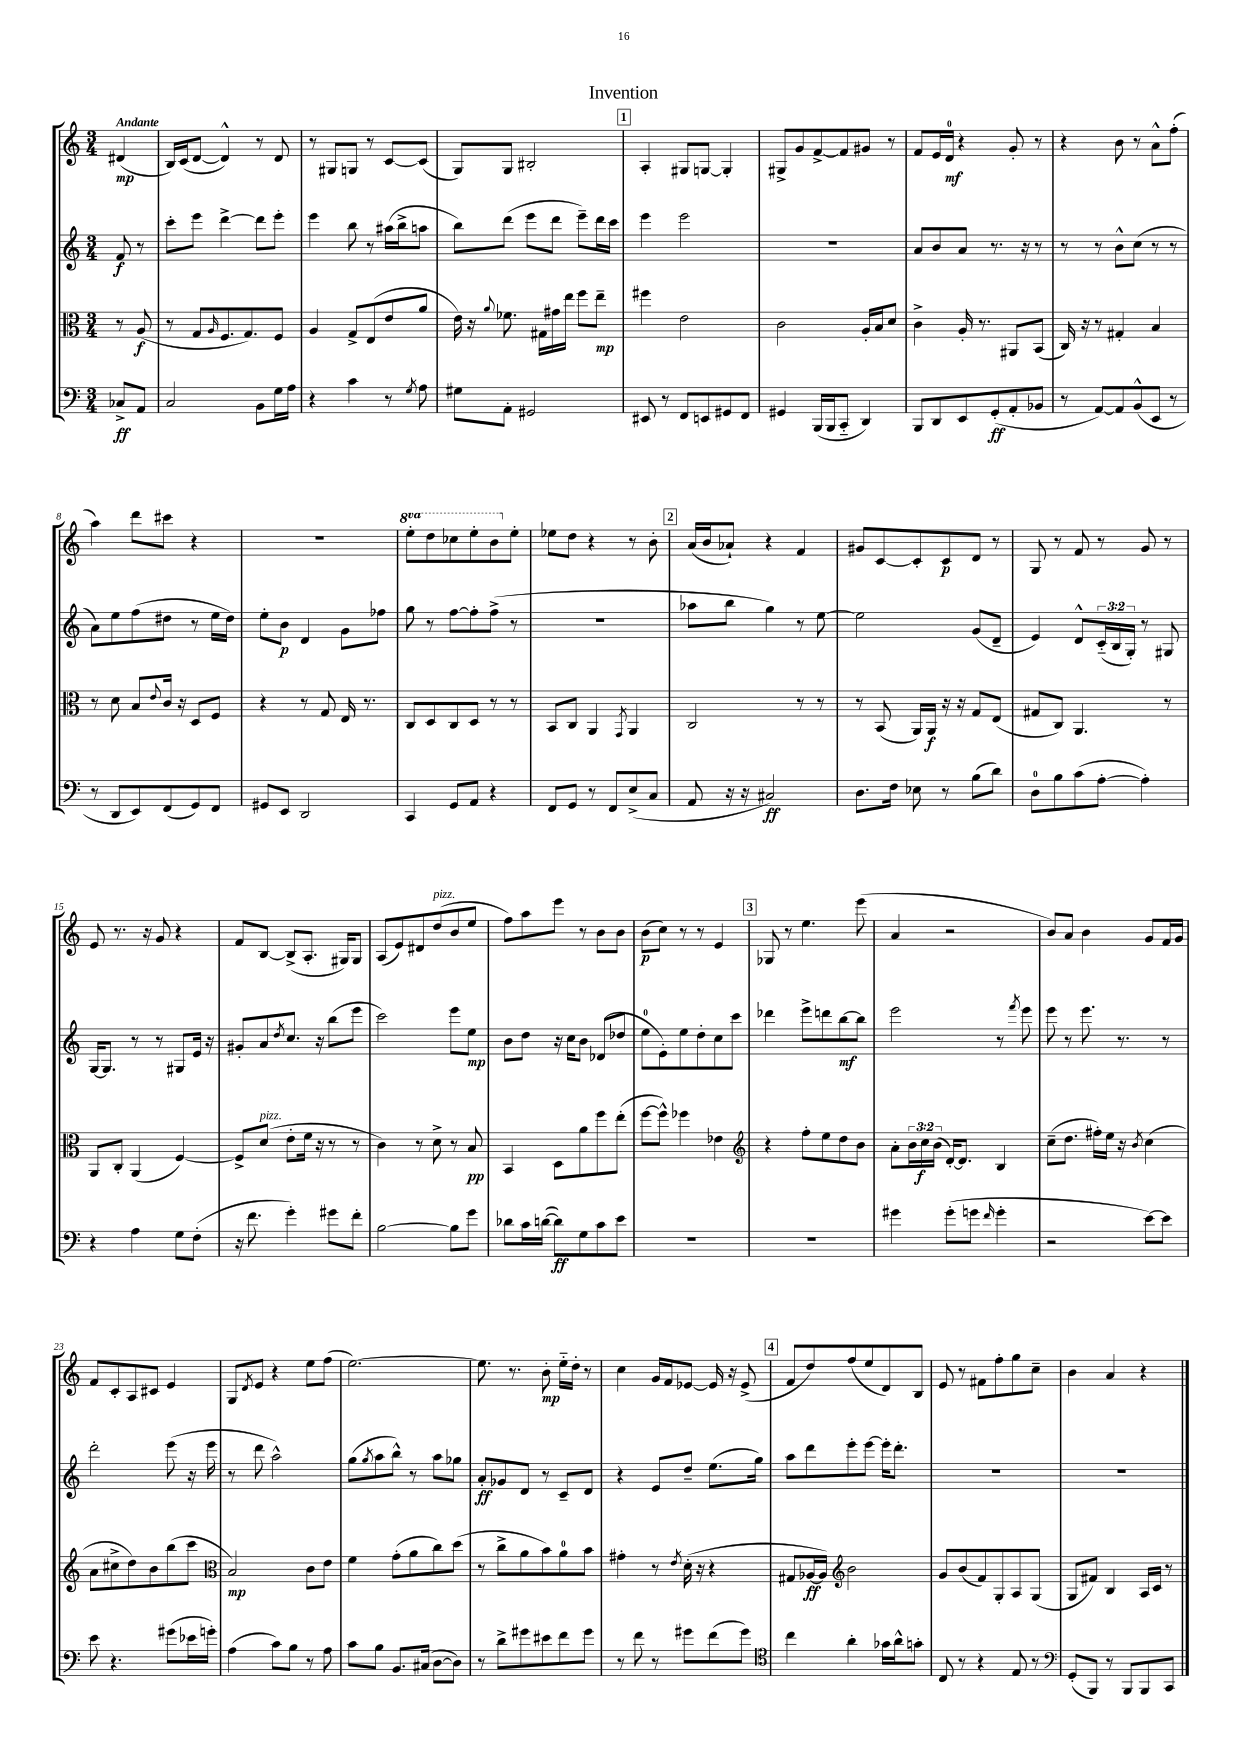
\header { title = "Invention" }
<<
\new StaffGroup <<
\new Staff = "s0" {
    \clef treble \key c \major \numericTimeSignature \time 3/4 \set Staff.ottavationMarkups = #ottavation-simple-ordinals \partial 4 \tempo "Andante"
    dis'4\mp( |
    b16) c'16( d'8~ d'4-^) r8 d'8 |
    r8 gis8 g8 r8 c'8~ c'8( |
    g8) g8 bis2-. |
    \mark \markup { \box "1" } a4-. gis8 g8~ g4-. |
    gis8-> g'8 f'8~-> f'8 gis'8 r8 |
    f'8 e'16 d'16-0\mf r4 g'8-. r8 |
    r4 b'8 r8 a'8-^ f''8-.( |
    a''4) d'''8 cis'''8 r4 |
    R2. |
    \ottava #1 e'''8-. d'''8 ces'''8 e'''8-. b''8 \ottava #0 e''8-. |
    ees''8 d''8 r4 r8 b'8-. |
    \mark \markup { \box "2" } a'16( b'16 aes'8-!) r4 f'4 |
    gis'8 c'8~ c'8-. c'8\p d'8 r8 |
    g8 r8 f'8 r8 g'8 r8 |
    e'8 r8. r16 g'8 r4 |
    f'8 b8~ b8->( a8.-. gis16) gis8 |
    a8( e'8) dis'8 d''8^\markup { \italic "pizz." }( b'8 e''8 |
    f''8) a''8 e'''8 r8 b'8 b'8 |
    b'8\p( c''8) r8 r8 e'4 |
    \mark \markup { \box "3" } ges8 r8 e''4. e'''8( |
    a'4 r2 |
    b'8) a'8 b'4 g'8 f'16 g'16 |
    f'8 c'8-. a8 cis'8 e'4 |
    g8 \acciaccatura { d'8 } e'8 r4 e''8 f''8( |
    e''2.~) |
    e''8. r8. b'8-.\mp e''16-_ d''16-. r8 |
    c''4 g'16 f'16 ees'8~ ees'16 r16 ees'8->( |
    \mark \markup { \box "4" } f'8 d''8) f''8( e''8 d'8) b8 |
    e'8 r8 fis'8 f''8-. g''8 c''8-- |
    b'4 a'4 r4 \bar "|." |
}
\new Staff = "s1" {
    \clef treble \key c \major \numericTimeSignature \time 3/4 \override Staff.TupletNumber.text = #tuplet-number::calc-fraction-text \partial 4
    f'8\f r8 |
    c'''8-. e'''8 d'''4~-> d'''8 e'''8-. |
    e'''4 b''8 r8 ais''16( b''16-> a''8 |
    b''8) d'''8( e'''8 d'''8 e'''8--) d'''16 c'''16 |
    \mark \markup { \box "1" } e'''4 e'''2 |
    R2. |
    a'8 b'8 a'8 r8. r16 r8 |
    r8 r8 b'8-^ c''8( r8 r8 |
    a'8) e''8 f''8( dis''8 r8 e''16 dis''16) |
    e''8-. b'8\p d'4 g'8 fes''8 |
    g''8 r8 f''8~ f''8-. f''8->( r8 |
    R2. |
    \mark \markup { \box "2" } aes''8 b''8 g''4) r8 e''8~ |
    e''2 g'8( d'8-- |
    e'4) d'8-^ \tuplet 3/2 { c'16-_( b16 g16-.) } r8 gis8 |
    g16~ g8. r8 r8 gis8 e'16 r16 |
    gis'8-. a'8 \acciaccatura { d''8 } c''8. r16 b''8( e'''8 |
    c'''2) e'''8 e''8\mp |
    b'8 d''8 r16 c''16 b'8 des'8( des''8 |
    e''8-0 e'8-.) e''8 d''8-. c''8 c'''8 |
    \mark \markup { \box "3" } des'''4 e'''8-> d'''8 b''8~\mf b''8 |
    e'''2 r8 \acciaccatura { f'''8 } e'''8 |
    e'''8 r8 e'''8. r8. r8 |
    d'''2-. e'''8( r16 e'''16 |
    r8 d'''8 a''2-^) |
    g''8( \acciaccatura { g''8 } a''8 b''8-^) r8 a''8 ges''8 |
    a'8-.\ff ges'8 d'8 r8 c'8-- d'8 |
    r4 e'8 d''8-- e''8.( g''16) |
    \mark \markup { \box "4" } a''8 d'''8 e'''8-. e'''8~ e'''16-. d'''8.-. |
    R2. |
    R2. \bar "|." |
}
\new Staff = "s2" {
    \clef alto \key c \major \numericTimeSignature \time 3/4 \override Staff.TupletNumber.text = #tuplet-number::calc-fraction-text \partial 4
    r8 a8\f( |
    r8 g8 \grace { a16 } f8. g8.) f8 |
    a4 g8-> e8( e'8 a'8 |
    e'16) r16 \appoggiatura { a'8 } fes'8. gis16 gis'16 e''16 f''8 e''8--\mp |
    \mark \markup { \box "1" } fis''4 e'2 |
    c'2 a16-. b16 d'8 |
    c'4-> a16-. r8. ais,8 b,8( |
    c16) r16 r8 gis4-. b4 |
    r8 d'8 b8 \appoggiatura { e'8 } c'16 r16 d8 f8 |
    r4 r8 g8 e16 r8. |
    c8 d8 c8 d8 r8 r8 |
    b,8 c8 a,4 \acciaccatura { g,8 } a,4 |
    \mark \markup { \box "2" } c2 r8 r8 |
    r8 b,8( a,16) a,16\f r16 r16 g8 e8( |
    gis8 c8) a,4. r8 |
    a,8 c8-. a,4( f4~) |
    f8-> d'8^\markup { \italic "pizz." }( e'8-. f'16 r16 r8 r8 |
    c'4) r8 d'8-> r8 b8\pp |
    b,4 d8 a'8 f''8 e''8-.( |
    f''8~ f''8-^) fes''4 ees'4 |
    \mark \markup { \box "3" } \clef treble r4 f''8-. e''8 d''8 b'8 |
    a'8-. \tuplet 3/2 { b'16 c''16\f b'16( } d'16~-.) d'8. b4 |
    c''8--( d''8. fis''16-.) e''16 r16 \acciaccatura { b'8 } c''4( |
    a'8 cis''8-> d''8) b'8 b''8( c'''8 |
    \clef alto b2\mp) c'8 e'8 |
    f'4 g'8-.( a'8 c''8) d''8( |
    r8 c''8-> a'8 b'8) a'8-0 b'8 |
    gis'4-. r8 \acciaccatura { e'8 } d'16-.( r16 r4 |
    \mark \markup { \box "4" } gis8 aes16~\ff aes16) \clef treble b'2 |
    g'8 b'8( f'8) g8-. a8 g8( |
    g8 fis'8) b4 a16 c'16 r8 \bar "|." |
}
\new Staff = "s3" {
    \clef bass \key c \major \numericTimeSignature \time 3/4 \partial 4
    ces8->\ff a,8 |
    c2 b,8 g16 a16 |
    r4 c'4 r8 \acciaccatura { g8 } a8 |
    gis8 a,8-. gis,2 |
    \mark \markup { \box "1" } eis,8 r8 f,8 e,8 gis,8 f,8 |
    gis,4 b,,16( b,,16 c,8-_ d,4) |
    b,,8 d,8 e,8 g,8-.\ff( a,8-. bes,8 |
    r8 a,8~) a,8 b,8-^( e,8 r8 |
    r8 d,8 e,8) f,8( g,8) f,8 |
    gis,8 e,8 d,2 |
    c,4 g,8 a,8 r4 |
    f,8 g,8 r8 f,8 e8->( c8 |
    \mark \markup { \box "2" } a,8 r16 r16 cis2\ff) |
    d8. f16 ees8 r8 b8( d'8) |
    d8-0 b8 c'8( a8~-. a4-.) |
    r4 a4 g8 f8-.( |
    r16 f'8. g'4-.) gis'8 f'8-. |
    b2~ b8 g'8 |
    des'8 c'16 d'16~( d'8\ff) g8 c'8 e'8 |
    R2. |
    \mark \markup { \box "3" } R2. |
    gis'4 gis'8-.( g'8 \grace { f'16 } g'4-. |
    r2 e'8~) e'8 |
    e'8 r4. gis'8( ees'16 g'16-.) |
    a4( c'8) b8 r8 a8 |
    c'8 b8 b,8. cis16( d8~ d8) |
    r8 d'8-> gis'8 eis'8 f'8 gis'8 |
    r8 f'8 r8 gis'8 f'8( gis'8) |
    \mark \markup { \box "4" } \clef tenor c''4 a'4-. ges'16 a'16-^ g'8-. |
    c8 r8 r4 e8 r8 |
    \clef bass g,8-.( b,,8) r8 b,,8 b,,8 c,8 \bar "|." |
}
>>
>>
